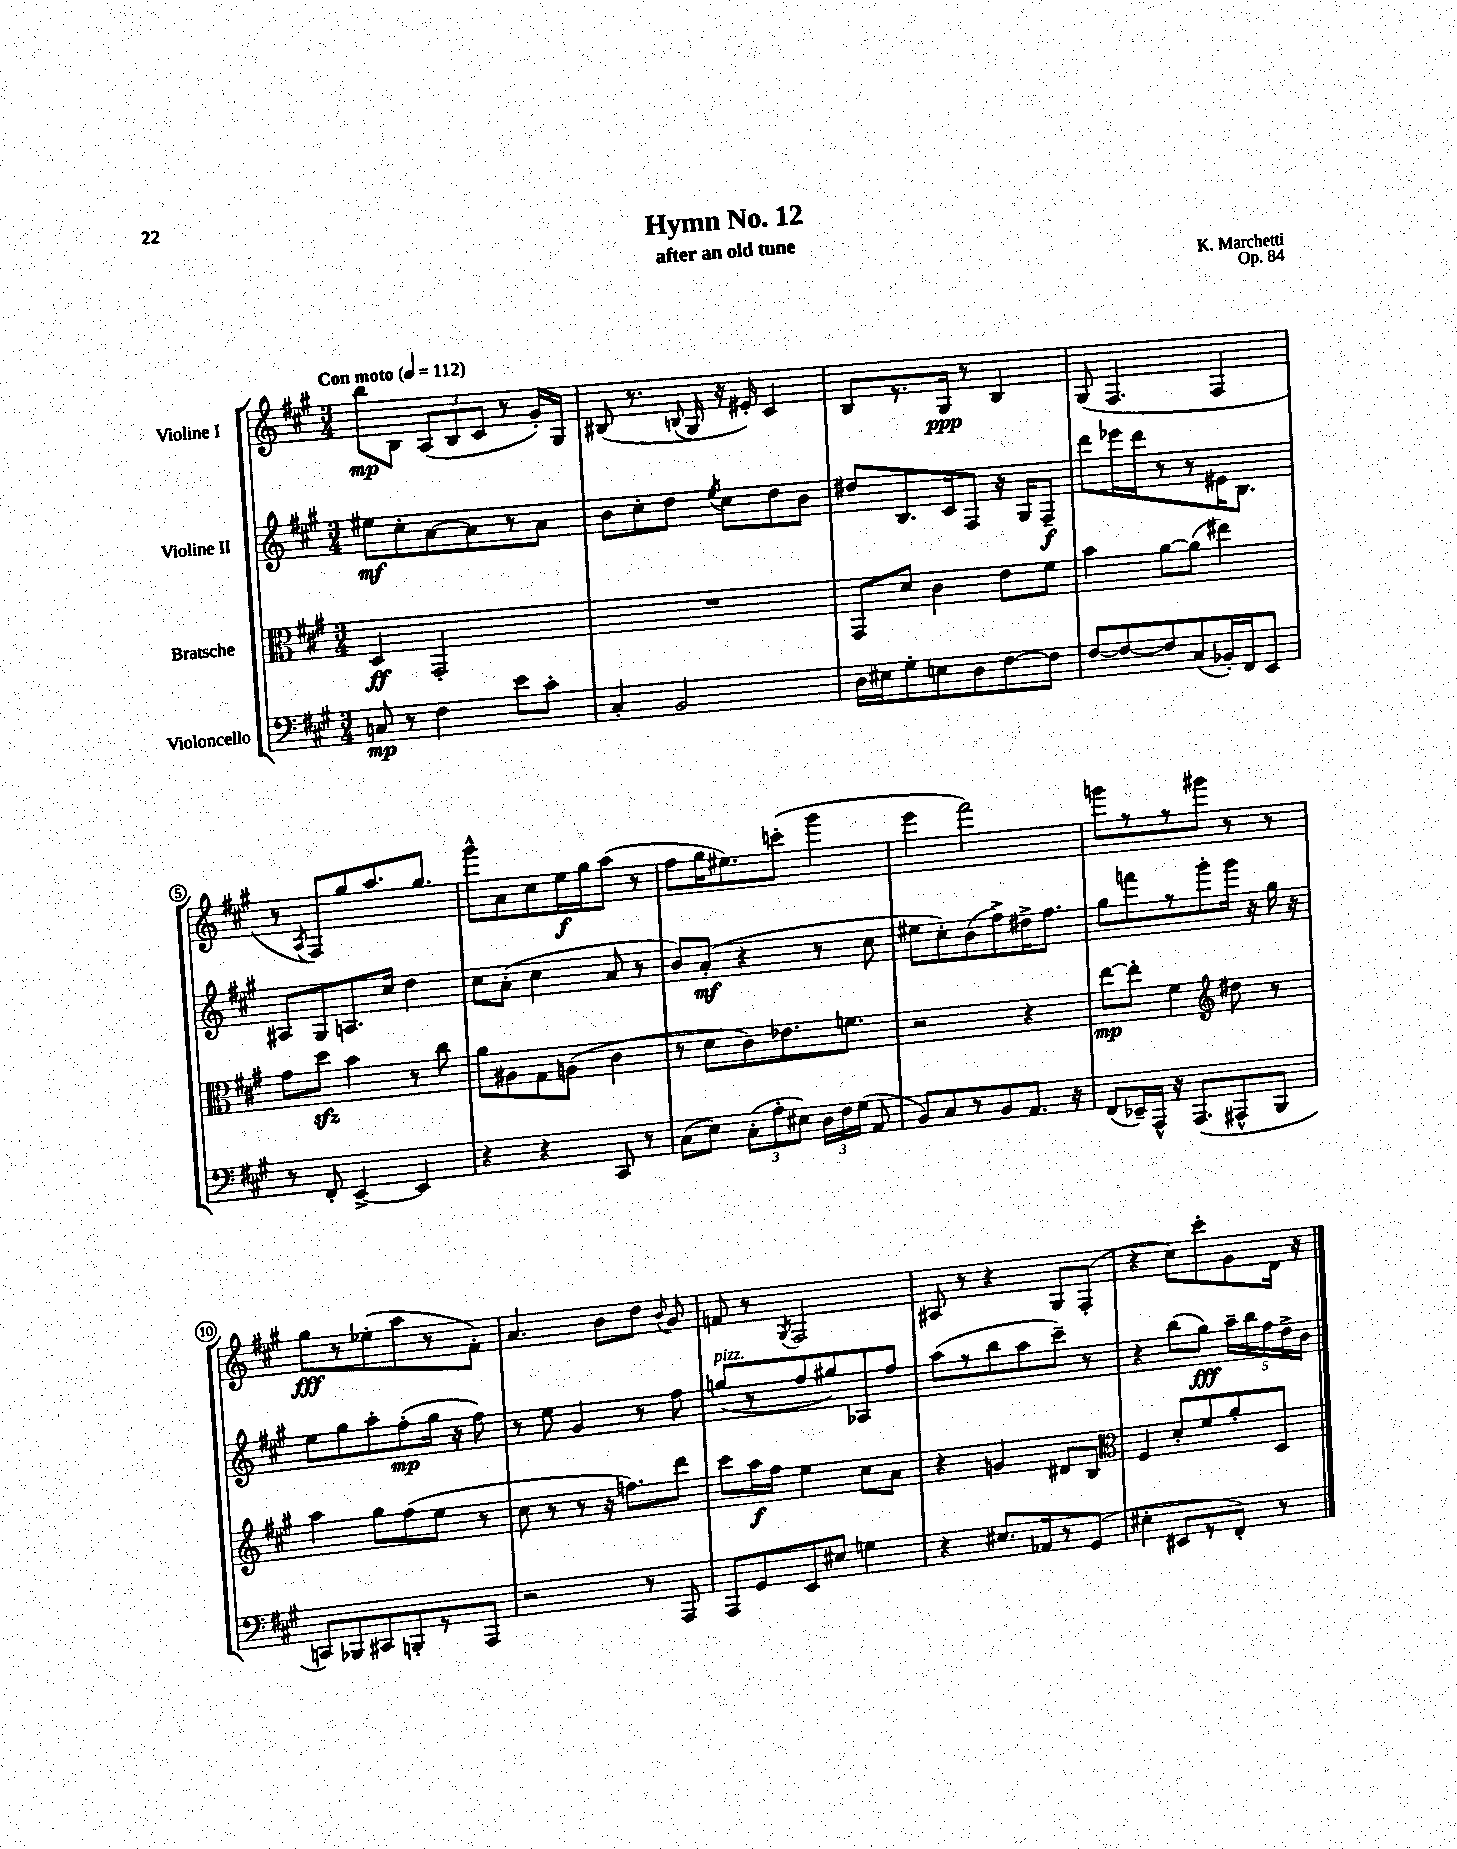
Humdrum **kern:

**kern	**kern	**kern	**kern
*staff4	*staff3	*staff2	*staff1
*clefF4	*clefC3	*clefG2	*clefG2
*k[f#c#g#]	*k[f#c#g#]	*k[f#c#g#]	*k[f#c#g#]
*M3/4	*M3/4	*M3/4	*M3/4
*MM112	*MM112	*MM112	*MM112
8C	4D	8ee#	8bb
8r	.	8cc#'	8B
4F#	2GG#'	[8a	(12A
.	.	.	12B
.	.	8a]	.
.	.	.	12c#
8e	.	8r	8r
8c#'	.	8a	16g#')
.	.	.	16G#
=	=	=	=
4C#'	2.r	8b	(8B#
.	.	8cc#'	8.r
2BB	.	8dd	.
.	.	.	8qqB
.	.	.	16G#
.	.	8qee	.
.	.	8cc#	16r
.	.	.	16e#')
.	.	8dd	4c#
.	.	8b	.
=	=	=	=
16D	8GG#	8dd#	8B
16E#	.	.	.
8G#'	8d	8.B	8.r
8E	4c#	.	.
.	.	16c#	16G#
8D	.	8F#	8r
[8F#	8e	16r	4B
.	.	16G#	.
8F#]	8f#	8F#~	.
=	=	=	=
[8F#	4b	8ddd	(8G#
8F#_	.	16eee-	4.F#
.	.	16ddd	.
8F#]	[8a	8r	.
(8C#	(8a]	8r	.
16BB-')	4ee#)	16e#	4F#
16FF#	.	8.B	.
8EE	.	.	.
=	=	=	=
8r	8g#	8A#	8r
.	.	.	8qA
8FF#'	8dd	8G#	8F#)
[4EE^	4b	8.A	8gg#
.	.	.	8.aa
.	.	16cc#	.
4EE]	8r	4dd	.
.	.	.	8.gg#
.	8cc#	.	.
=	=	=	=
4r	8a	8cc#	8ggg#^^
.	8A#	(8a'	8a
4r	8G#	4cc#	8cc#
.	(8A	.	16ee
.	.	.	16gg#
8CC#	4c#	8a	(8aa
8r	.	8r	8r
=	=	=	=
(8C#	8r	8b)	8ff#
8E)	8d	(8a'	16gg#
.	.	.	8.ee#)
(12C#'	8c#)	4r	.
12A'	.	.	.
.	8.e-	.	(8ccc'
12E#)	.	.	.
24D	.	8r	4ggg#
24F#	.	.	.
.	8.f	.	.
(24G#	.	.	.
8AA	.	8cc#	.
=	=	=	=
8BB)	2r	8ee#	4eee
8C#	.	8cc#')	.
8r	.	(8b	2fff#)
8BB	.	8ff#^)	.
8.AA	4r	16dd#^	.
.	.	8.ff#	.
16r	.	.	.
=	=	=	=
(8FF#	[8ee	8gg#	8ggg
16EE-~)	8ee']	8fff	8r
16AAA^^	.	.	.
16r	4f#	8r	8r
(8.AAA	.	.	.
.	.	8ggg#'	8ggg#
*	*clefG2	*	*
8AAA#^^	8dd#	16ggg#	8r
.	.	16r	.
8BBB	8r	16gg#	8r
.	.	16r	.
=	=	=	=
8CC)	4aa	8ee	8gg#
8BBB-	.	8gg#	8r
8CC#	8gg#	8aa'	(8ee-'
8BBB'	(8ff#	(8ff#'	8aa
8r	8ee	16gg#	8r
.	.	16r	.
8AAA	8r	8ff#)	8f#')
=	=	=	=
2r	8cc#	8r	4.a
.	8r	8ee	.
.	8r	4g#	.
.	16r	.	8b
.	8.ff)	.	.
8r	.	8r	8dd
.	.	.	8qqb
8AAA	8ddd	8ff#	8g#
=	=	=	=
8AAA	8ccc#	(8gg	8f
8GG#	16aa	8r	8r
.	16ff#	.	.
.	.	.	8qG#
8EE	4ee	8ff#	2F#
8E#	.	8gg#)	.
4G	8cc#	8A-	.
.	8a	8ff#	.
=	=	=	=
4r	4r	(8aa	8A#
.	.	8r	8r
8.E#	4g	8bb	4r
.	.	8aa	.
16AA-	.	.	.
8r	8d#	8ccc#~)	8G#
(8GG#	8B	8r	(8F#'
=	=	=	=
*	*clefC3	*	*
4E#'	4F#	4r	4r
8EE#	8d'	(8bb	8cc#)
8r	8f#	8gg#)	8ccc#'
8FF#')	8a'	20aa~	8g#
.	.	20bb	.
.	.	20ff#	.
8r	8D	.	16d
.	.	20dd^	.
.	.	.	16r
.	.	20b	.
==	==	==	==
*-	*-	*-	*-
